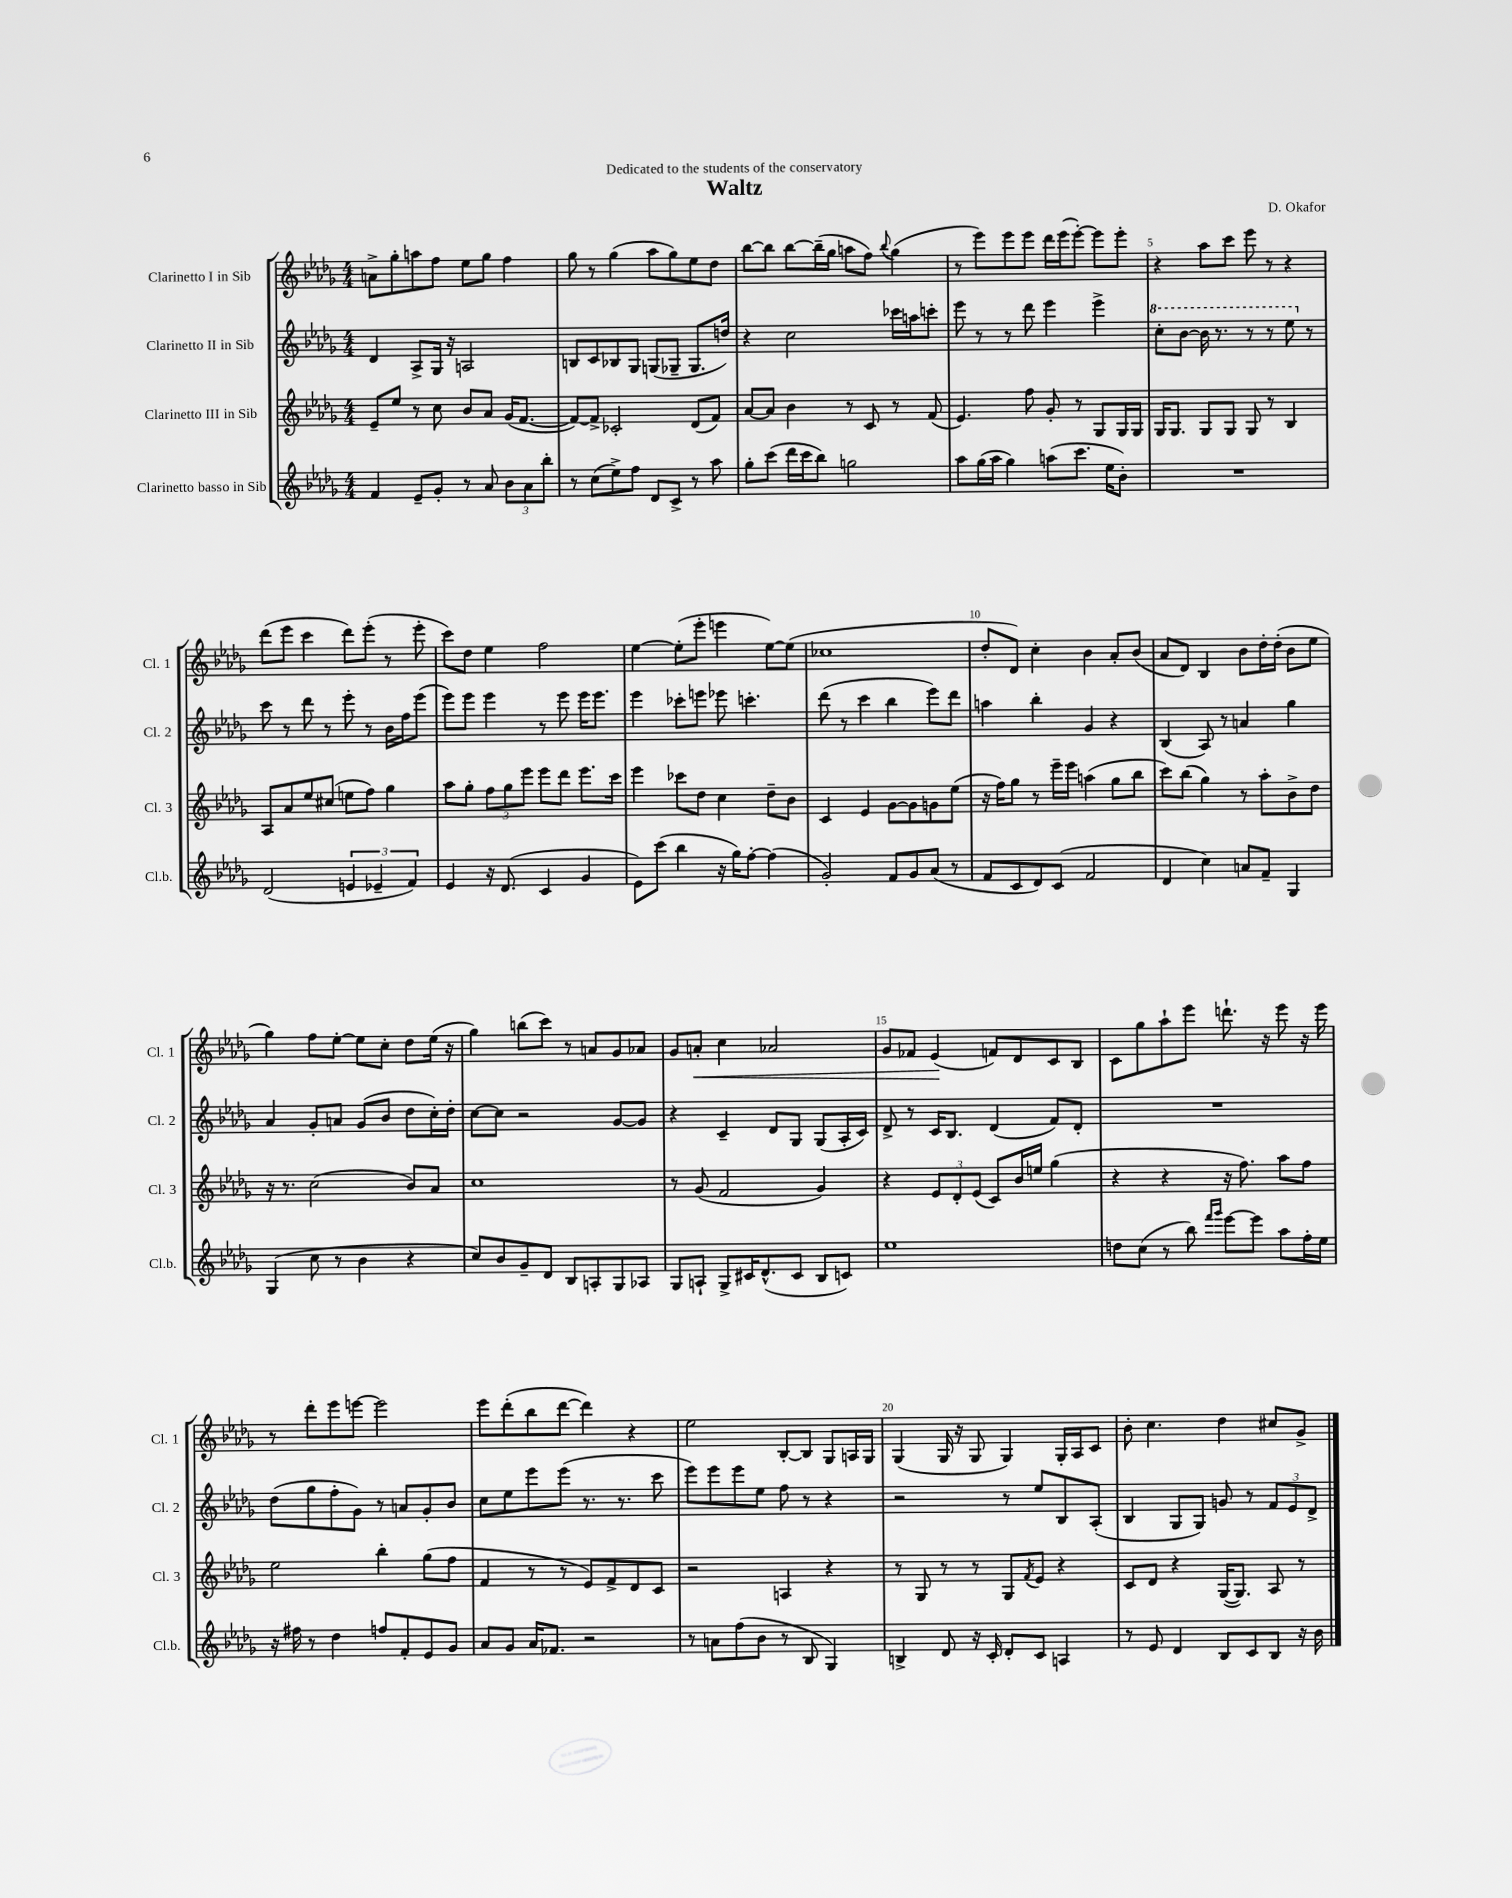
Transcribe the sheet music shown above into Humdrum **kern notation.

**kern	**kern	**kern	**kern	**dynam
*part4	*part3	*part2	*part1	*part1
*staff4	*staff3	*staff2	*staff1	*staff1
*I"Clarinetto basso in Sib	*I"Clarinetto III in Sib	*I"Clarinetto II in Sib	*I"Clarinetto I in Sib	*
*I'Cl.b.	*I'Cl. 3	*I'Cl. 2	*I'Cl. 1	*
*clefG2	*clefG2	*clefG2	*clefG2	*
*k[b-e-a-d-g-]	*k[b-e-a-d-g-]	*k[b-e-a-d-g-]	*k[b-e-a-d-g-]	*
*M4/4	*M4/4	*M4/4	*M4/4	*
=1	=1	=1	=1	=1
4f/	8e-~/L	4d-/	8an^\L	.
.	8ee-/J	.	8gg-'\	.
8e-~/L	8r	8A-^/L	8aan\	.
8g-'/J	8cc\	16G-/Jk	8ff\J	.
.	.	16r	.	.
8r	8b-/L	2An/	8ee-\L	.
8a-/	8a-/J	.	8gg-\J	.
12b-\L	(16g-/KL	.	4ff\	.
.	[8.f/J	.	.	.
12a-\	.	.	.	.
12bb-'\J	.	.	.	.
=2	=2	=2	=2	=2
8r	8f/L_)	8Bn/L	8gg-\	.
(8cc\L	8f^/J]	8c/	8r	.
8ee-^\)	2c-X'/	8B-X/	(4gg-\	.
8ff\J	.	8G-/J	.	.
8d-/L	.	(8Gn/L	8aa-\L	.
8c^/J	.	8G-X~/J	8gg-\)	.
8r	(8d-/L	8.G-/L	8ee-\	.
8aa-\	8f/J)	.	8dd-\J	.
.	.	16ddn/Jk)	.	.
=3	=3	=3	=3	=3
8gg-'\L	[8a-/L	4r	[8bb-\L	.
(8ccc\J	8a-/J]	.	8bb-\J]	.
16ddd-\LL	4b-\	2cc\	[8bb-\L	.
16ccc\J	.	.	.	.
8bb-\J)	.	.	(16bb-~\L]	.
.	.	.	16gg-\JJ	.
2ggn\	8r	.	8aan\L	.
.	8c/	.	8ff\J)	.
.	.	.	8qqbb-/	.
.	8r	16ccc-X\LL	(4gg-\	.
.	.	16aan\J	.	.
.	(8f/	8cccn'\J	.	.
=4	=4	=4	=4	=4
8aa-\L	4.e-/)	8eee-\	8r	.
(16gg-\L	.	8r	8eee-\L)	.
16aa-\JJ	.	.	.	.
4gg-\)	.	8r	8eee-\	.
.	8ff\	8ddd-\	8eee-\J	.
(8aan\L	8g-'/	4eee-\	16ddd-\LL	.
.	.	.	(16eee-\J	.
8.ccc\J	8r	.	[8eee-'\J)	.
.	8G-/L	4eee-^\	8eee-\L]	.
16ee-\KL	.	.	.	.
8b-'\J)	16G-/L	.	8eee-'\J	.
.	16G-/JJ	.	.	.
=5	=5	=5	=5	=5
*	*	*8va	*	*
1r	16G-/KL	8ccc'\L	4r	.
.	8.G-/J	.	.	.
.	.	[8bb-\J	.	.
.	8G-/L	16bb-\]	8aa-\L	.
.	.	8.r	.	.
.	8G-/J	.	8ccc\J	.
.	8G-/	8r	8eee-\	.
.	8r	8r	8r	.
.	4B-/	8eee-\	4r	.
*	*	*X8va	*	*
.	.	8r	.	.
!!LO:LB:g=z
=6	=6	=6	=6	=6
(2d-/	8A-/L	8ccc\	(8ddd-\L	.
.	8a-/	8r	8eee-\J	.
.	8ee-/	8ddd-\	4ccc\	.
.	(8cc#X/J	8r	.	.
6en/	8een\L	8eee-'\	8ddd-\L)	.
.	8ff\J)	8r	(8eee-'\J	.
6e-X~/	.	.	.	.
.	4gg-\	16b-\LL	8r	.
.	.	16ff\J	.	.
6f/)	.	.	.	.
.	.	(8eee-\J	8eee-'\	.
=7	=7	=7	=7	=7
4e-/	8aa-\L	8eee-\L)	8ccc\L)	.
.	8gg-'\J	8eee-\J	8dd-\J	.
16r	12ff\L	4eee-\	4ee-\	.
(8.d-/	.	.	.	.
.	12gg-\	.	.	.
.	12eee-\J	.	.	.
4c/	8eee-\L	8r	2ff\	.
.	8ddd-\J	8eee-\	.	.
4g-/	8.eee-\L	16eee-\KL	.	.
.	.	8.eee-\J	.	.
.	16ccc\Jk	.	.	.
=8	=8	=8	=8	=8
8e-\L)	4eee-\	4eee-\	[4ee-\	.
(8ccc\J	.	.	.	.
4bb-\	8ccc-X\L	8ccc-X'\L	(8ee-'\L]	.
.	8dd-\J	8eeen\J	8eee-'\J	.
16r	4cc\	8eee-X\	4eeen\	.
16gg-\KL)	.	.	.	.
[8ff'\J	.	4.cccn'\	.	.
(4ff\]	8dd-~\L	.	[8ee-\L)	.
.	8b-\J	.	(8ee-\J]	.
=9	=9	=9	=9	=9
2g-'/)	4c/	(8ddd-\	1cc-X	.
.	.	8r	.	.
.	4e-/	4ccc\	.	.
8f/L	[8g-\L	4bb-\	.	.
8g-/	8g-\]	.	.	.
(8a-/J	8gn\	8eee-\L)	.	.
8r	(8ee-\J	8ddd-\J	.	.
=10	=10	=10	=10	=10
8f/L	16r	4aan\	8dd-'/L	.
.	16ff\KL)	.	.	.
8c/	8gg-\J	.	8d-/J)	.
8d-/)	8r	4bb-'\	4cc'\	.
(8c/J	16eee-~\LL	.	.	.
.	16eee-\JJ	.	.	.
2f/	(4aan\	4g-/	4b-\	.
.	8gg-\L	4r	8a-'/L	.
.	8bb-\J	.	(8b-/J	.
=11	=11	=11	=11	=11
4d-/	8ccc\L)	(4B-/	8a-/L	.
.	(8bb-\J	.	8d-/J)	.
4cc\)	4gg-\)	8A-/)	4B-/	.
.	.	8r	.	.
8an/L	8r	4an/	8b-\L	.
8f~/J	8aa-'\L	.	16dd-'\L	.
.	.	.	(16dd-'\JJ	.
4G-/	8b-^\	4gg-\	8b-\L	.
.	8dd-\J	.	8ee-\J	.
!!LO:LB:g=z
=12	=12	=12	=12	=12
(4G-/	16r	4a-/	4gg-\)	.
.	8.r	.	.	.
8cc\	(2cc\	8g-'/L	8ff\L	.
8r	.	8an/J	[8ee-'\J	.
4b-\	.	(8g-/L	8ee-\L]	.
.	.	8b-/J	8cc'\J	.
4r	8b-/L)	8dd-\L	8dd-\L	.
.	8a-/J	16cc'\L)	(16ee-\Jk	.
.	.	16dd-'\JJ	16r	.
=13	=13	=13	=13	=13
8cc/L)	1cc	[8cc\L	4gg-\)	.
8b-/	.	8cc\J]	.	.
8g-~/	.	2r	(8bbn\L	.
8d-/J	.	.	8ccc\J)	.
8B-/L	.	.	8r	.
8An'/	.	.	8an/L	.
8G-/	.	[8g-/L	8g-/	.
8A-X/J	.	8g-/J]	8a-X/J	.
=14	=14	=14	=14	=14
8G-/L	8r	4r	8g-/L	.
!	!	!	!	!LO:HP:b
8An`/J	(8g-/	.	8an'/J	<
8G-^/L	2f/	4c~/	4cc\	.
16c#X/K	.	.	.	.
(8.d-^^/	.	.	.	.
.	.	8d-/L	2a-X/	.
8c#/J	.	8G-/J	.	.
8B-/L	4g-/)	(8G-/L	.	.
8cn/J)	.	16A-'/L	.	.
.	.	16c/JJ)	.	.
=15	=15	=15	=15	=15
1ee-	4r	8d-^/	8g-/L	.
.	.	8r	8f-X/J	.
.	12e-/L	16c/KL	(4e-/	.
.	.	8.B-/J	.	.
.	12d-'/	.	.	.
.	(12e-/J	.	.	.
.	8c/L)	(4d-/	8fn/L)	[
.	16b-/L	.	8d-/	.
.	16een/JJ	.	.	.
.	(4gg-\	8f/L)	8c/	.
.	.	8d-'/J	8B-/J	.
=16	=16	=16	=16	=16
8ddn\L	4r	1r	8c\L	.
(8cc\J	.	.	8gg-\	.
8r	4r	.	8aa-`\	.
8bb-\)	.	.	8eee-\J	.
16qqfff/LL	.	.	.	.
16qqggg-/JJ	.	.	.	.
[8eee-\L	16r	.	8.dddn`\	.
.	8.ff\)	.	.	.
8eee-\J]	.	.	.	.
.	.	.	16r	.
8aa-\L	8aa-\L	.	8eee-\	.
16ff'\L	8ff\J	.	16r	.
16ee-\JJ	.	.	16eee-\	.
!!LO:LB:g=z
=17	=17	=17	=17	=17
16r	2ee-\	(8dd-\L	8r	.
16ff#X\	.	.	.	.
8r	.	8gg-\	8ddd-'\L	.
4dd-\	.	8ff'\	8eee-\	.
.	.	8g-\J)	[8eeen\J	.
8ffn/L	4bb-'\	8r	2eee\]	.
8f'/	.	8an/L	.	.
8e-/	(8gg-\L	8g-'/	.	.
8g-/J	8ff\J	8b-/J	.	.
=18	=18	=18	=18	=18
8a-/L	4f/	8cc\L	8eee-\L	.
8g-/J	.	8ee-\	(8ddd-'\	.
16a-/KL	8r	8eee-\	8bb-\	.
8.f-X/J	.	.	.	.
.	8r	(8eee-\J	[8ddd-\J	.
2r	8e-/L)	8.r	4ddd-\])	.
.	8f^/	.	.	.
.	.	8.r	.	.
.	8d-/	.	4r	.
.	8c/J	8ccc\	.	.
=19	=19	=19	=19	=19
8r	2r	8eee-\L)	2ee-\	.
8an\L	.	8eee-\	.	.
(8ff\	.	8eee-\	.	.
8b-\J	.	8ee-\J	.	.
8r	4An/	8ff\	[8B-'/L	.
8B-/	.	8r	8B-/J]	.
4G-/)	4r	4r	8G-/L	.
.	.	.	16An/L	.
.	.	.	16G-/JJ	.
=20	=20	=20	=20	=20
4Bn^/	8r	2r	(4G-/	.
.	8G-/	.	.	.
8d-/	8r	.	16G-/	.
.	.	.	16r	.
16r	8r	.	8G-/	.
16c'/	.	.	.	.
8d-'/L	8G-/L	8r	4G-/)	.
.	8qf/	.	.	.
8c/J	8e-/J	8ee-/L	.	.
4An/	4r	8B-/	16G-'/LL	.
.	.	.	16A-/J	.
.	.	(8A-'/J	8c/J	.
=21	=21	=21	=21	=21
8r	8c/L	4B-/	8b-'\	.
8e-/	8d-/J	.	4.cc\	.
4d-/	4r	8G-/L	.	.
.	.	8G-/J)	.	.
8B-/L	([16G-/KL	8gn/	4dd-\	.
.	8.G-/J])	.	.	.
8c/	.	8r	.	.
8B-/J	8A-/	12f/L	8cc#X/L	.
.	.	12e-/	.	.
16r	8r	.	8g-^/J	.
.	.	12d-^/J	.	.
16b-\	.	.	.	.
==	==	==	==	==
*-	*-	*-	*-	*-
